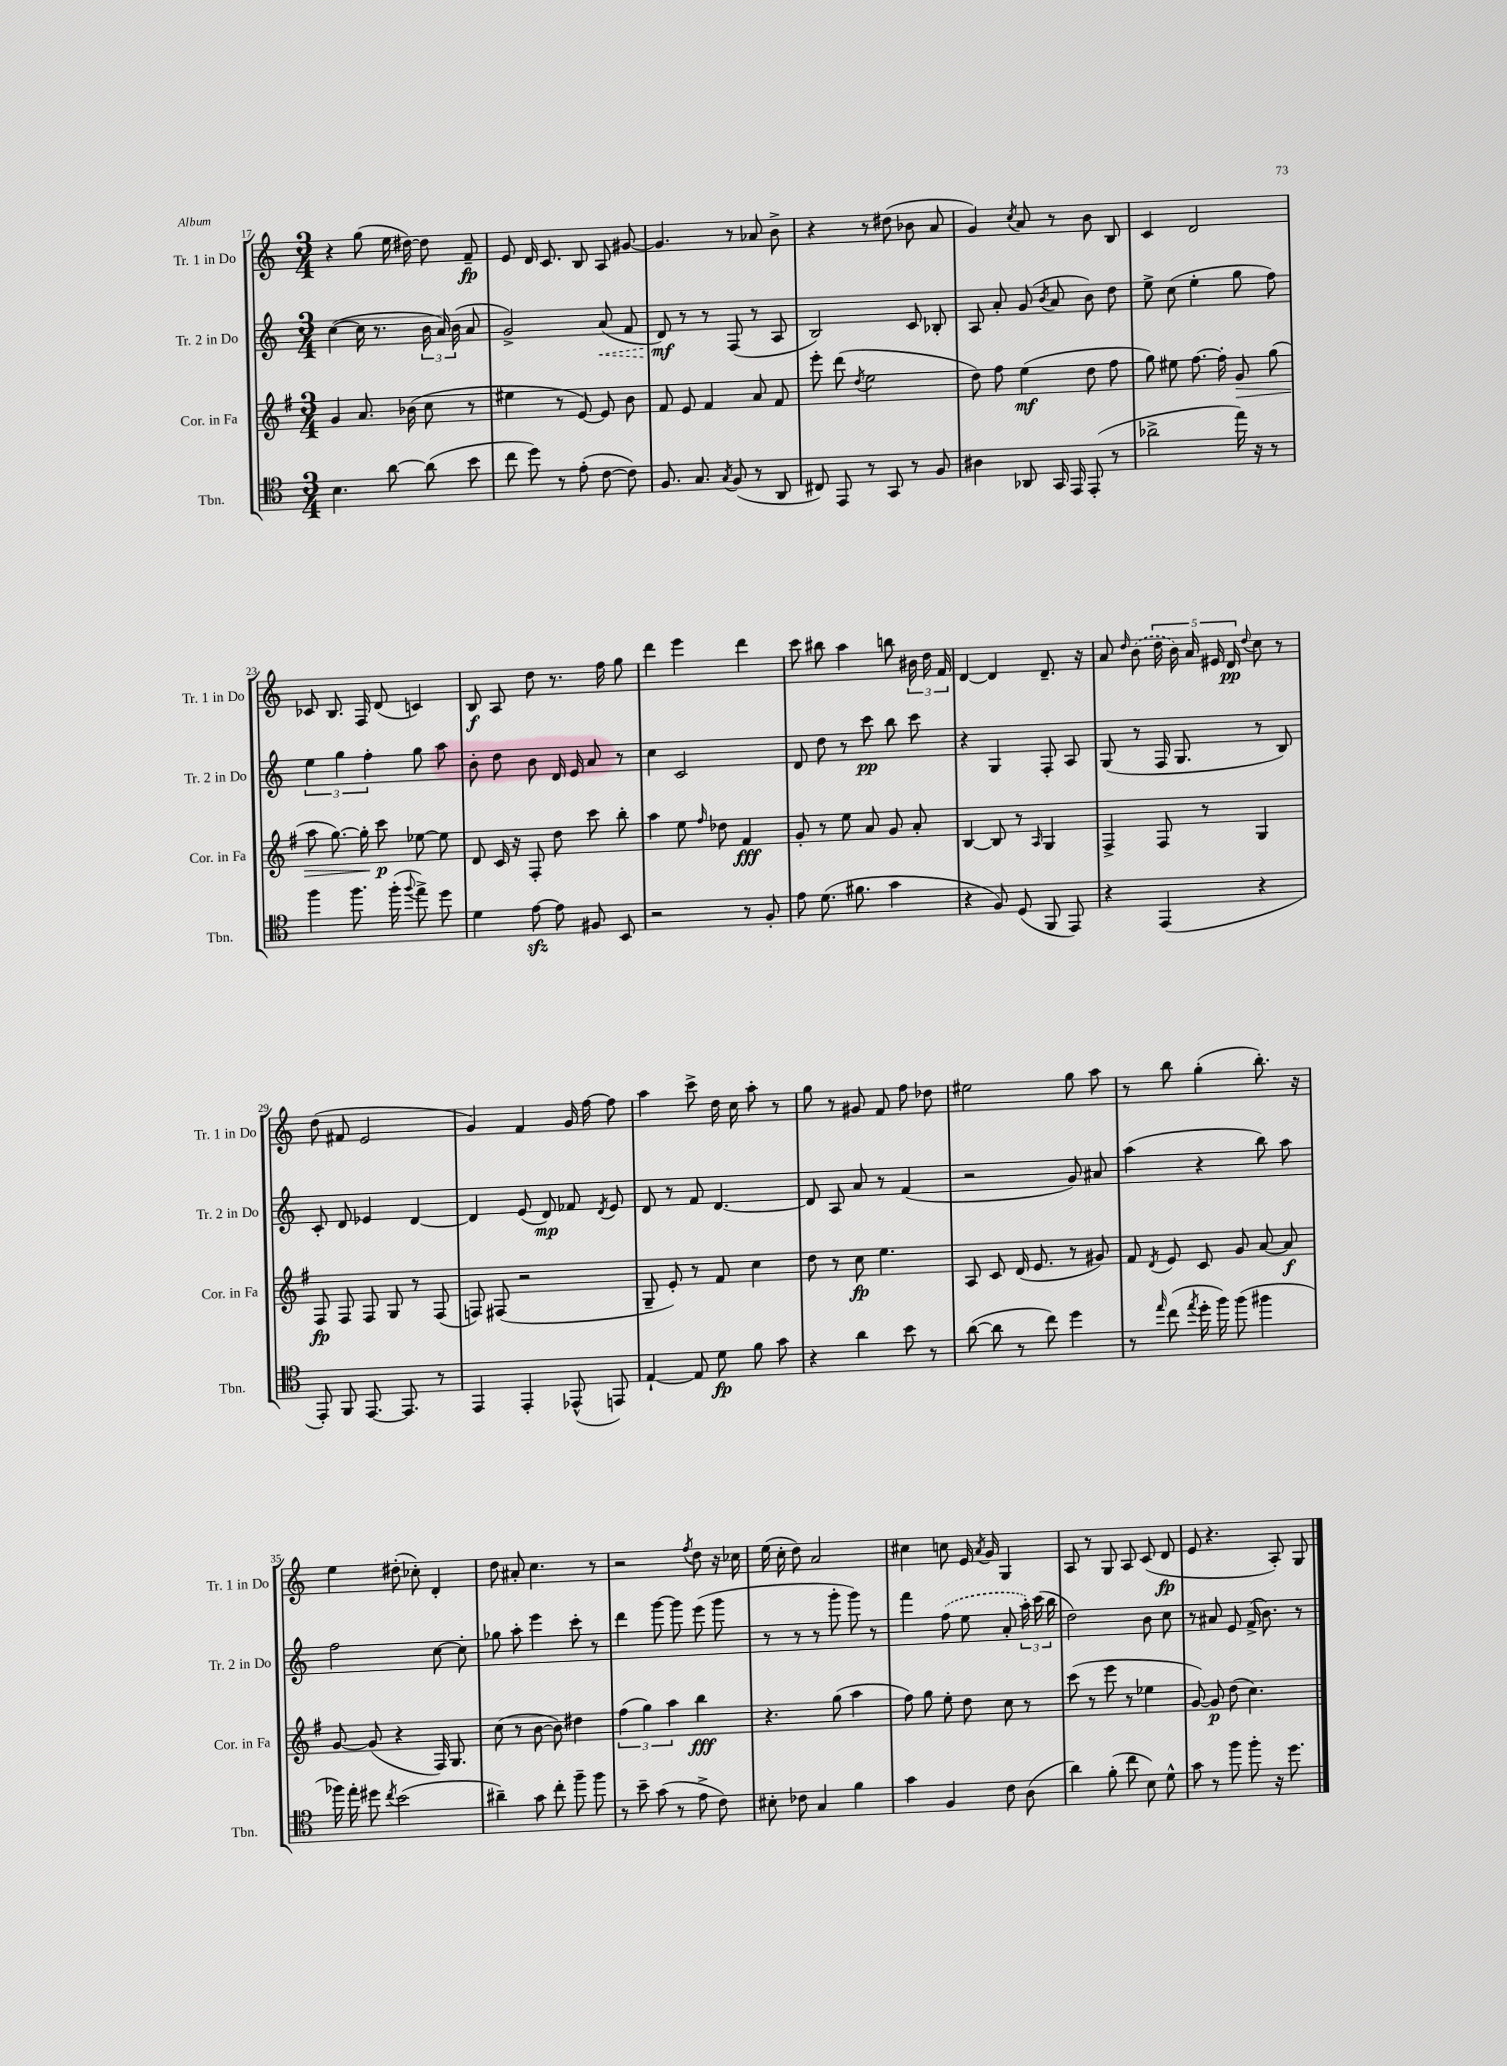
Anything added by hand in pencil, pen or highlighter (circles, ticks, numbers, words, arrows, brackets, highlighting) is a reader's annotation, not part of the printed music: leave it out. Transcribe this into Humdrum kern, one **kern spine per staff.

**kern	**kern	**kern	**kern
*staff4	*staff3	*staff2	*staff1
*clefC4	*clefG2	*clefG2	*clefG2
*k[]	*k[f#]	*k[]	*k[]
*M3/4	*M3/4	*M3/4	*M3/4
4.B	4g	([4cc	4r
.	8.a	16cc]	(8gg
.	.	8.r	.
[8a	.	.	16ee
.	(16b-	.	[16dd#)
(8a]	8cc	24b	8dd#]
.	.	24a)	.
.	.	(24b	.
8b	8r	8a	8f~
=	=	=	=
8cc	4ee#	2g^)	8e
8dd)	.	.	16d
.	.	.	8.c
8r	8r	.	.
(8e'	[8e)	.	8B
[8c	8e]	(8a	8A
8c])	8b	8f	[8g#
=	=	=	=
8.F	8f#	8d)	4.g#]
.	8e	8r	.
8.G	.	.	.
.	4f#	8r	.
8qG	.	.	.
(8F	.	(8F	8r
8r	8a	8r	8a-
8AA	8f#	8A	8b^
=	=	=	=
8C#)	8eee'	2B)	4r
8EE	(8ddd	.	.
.	8qdd	.	.
8r	2ee	.	8r
8GG	.	.	(8dd#
8r	.	8c	8b-
8F	.	8B-'	8a
=	=	=	=
4A#	8dd)	8A	4g)
.	8ff#	8a'	.
.	.	.	8qcc
8AA-	(4ee	(8g	8a
.	.	8qb	.
16GG	.	8a	8r
16EE	.	.	.
(8EE'	8dd	8b)	8b
8r	8ff#	8dd	8B
=	=	=	=
2a-^	8gg)	8ee^	4c
.	8ee#	(8cc	.
.	[8.ff#	4ee'	2d
.	16ff#']	.	.
16ee)	8g	8gg	.
16r	.	.	.
8r	(8gg	8ff)	.
=	=	=	=
4ff	8aa	6ee	8c-
.	[8.gg)	.	8.B
.	.	6gg	.
8.ff	.	.	.
.	16gg']	.	16F
.	.	6ff'	.
.	8ccc	.	(8d
(16ff'	.	.	.
8qqff	.	.	.
8ee^)	[8ee-	8gg	4c)
8dd	8ee-]	8aa	.
=	=	=	=
4d	8d	8b'	8B
.	16c	8dd	8A
.	16r	.	.
[8e	8F#'	8b	8dd
8e]	8dd	16d	8.r
.	.	16e	.
8F#	8ccc	8a	.
.	.	.	16ff
8BB	8bb'	8r	8gg
=	=	=	=
2r	4aa	4cc	4ddd
.	8ee	2c	4eee
.	16qqff#	.	.
.	8dd-	.	.
8r	4f#	.	4ddd
8F'	.	.	.
=	=	=	=
8e	8g'	8d	8ccc
(8.d	8r	8dd	8bb#
.	8ee	8r	4aa
8.f#	.	.	.
.	8a	8ccc	.
4g	8g	8bb	8bb
.	8a'	8ccc	24b#
.	.	.	24dd
.	.	.	24f
=	=	=	=
4r	[4B	4r	[4d
8F)	8B]	4G	4d]
(8D	8r	.	.
.	16qqA	.	.
8FF	4G	8F'	8.d~
8EE)	.	8A	.
.	.	.	16r
=	=	=	=
4r	4F#^	(8G	8a
.	.	.	16qqdd
.	.	8r	(8b
(4EE	8F#	16F	20dd
.	.	.	20b)
.	.	8.G	.
.	.	.	20a
.	8r	.	.
.	.	.	20e#
.	.	.	20d
.	.	.	8qqdd
4r	4G	8r	8cc
.	.	8B)	8r
=	=	=	=
8EE')	8F#	8c'	(8dd
8FF	8F#	8d	8f#
[8.EE	8F#	4e-	2e
.	8G	.	.
8.EE]	.	.	.
.	8r	[4d	.
8r	(8F#	.	.
=	=	=	=
4EE	8F)	4d]	4g)
.	(8F#	.	.
4EE'	2r	(8e	4f
.	.	8d)	.
(8EE-^^	.	8f-	16g
.	.	.	[16ff
.	.	8qd	.
8EE)	.	8e	8ff]
=	=	=	=
[4E`	8G~	8d	4aa
.	8e')	8r	.
8E]	8r	8f	8ccc^
8d	8f#	[4.d	16dd
.	.	.	16cc
8f	4cc	.	8aa'
8g	.	.	8r
=	=	=	=
4r	8dd	8d]	8gg
.	8r	8A	8r
4a	8cc	8a	8g#
.	4.ee	8r	8f
8b	.	(4f	8ff
8r	.	.	8dd-
=	=	=	=
([8a	8A	2r	2ee#
8a]	8c	.	.
8r	(16d	.	.
.	8.e	.	.
8cc)	.	.	.
4dd	8r	8g)	8gg
.	8g#)	8a#	8aa
=	=	=	=
8r	8f#	(4aa	8r
16qqee	8qd	.	.
(8cc	8e	.	8bb
8qee	.	.	.
16dd'	8c	4r	(4gg'
16ff)	.	.	.
(8ff	8g	.	.
4ff#	[8a	8bb)	8.bb')
.	8a]	8aa	.
.	.	.	16r
=	=	=	=
16ff-)	[8g	2ff	4ee
16ee'	.	.	.
8dd#	(8g]	.	.
8qcc	.	.	.
(2b	4r	.	(8dd#'
.	.	.	8cc-')
.	16F#)	[8cc	4d'
.	8.G	.	.
.	.	8cc']	.
=	=	=	=
4a#~)	(8cc	8gg-	8dd
.	8r	8aa'	8a#'
8g	[8b	4eee	4.cc
8cc'	8b])	.	.
8ff~	4dd#	8ccc'	.
8ff	.	8r	8r
=	=	=	=
8r	(6ff#	4ddd	2r
8b~	.	.	.
.	6gg)	.	.
(8g	.	[8ggg	.
.	6aa	.	.
8r	.	8ggg]	.
.	.	.	8qff
8e^	4bb	(8eee	8dd
8c)	.	8ggg	16r
.	.	.	16cc-
=	=	=	=
8B#'	4.r	8r	(16ee
.	.	.	16cc'
8c-	.	8r	8dd)
4G	.	8r	2a
.	(8gg	8ggg'	.
4f	4aa	8ggg)	.
.	.	8r	.
=	=	=	=
4g	8ff#)	4fff	4cc#
.	8gg	.	.
4F	8ee'	(8ff	8cc
.	8dd	8ee	16e
.	.	.	8qa
.	.	.	16g
8c	8cc	8a'	4G
(8A	8r	24aa')	.
.	.	(24ccc	.
.	.	24bb	.
=	=	=	=
4a)	(8ccc	2dd)	8A
.	8r	.	8r
(8f'	8eee	.	8G
8cc	8r	.	8A
8B)	4ee-	8b	(8c
8d^^	.	8cc	8d
=	=	=	=
8g	[8g)	8r	8e
8r	8g]	8a#	4.r
8ff	(8dd	8e	.
8ff'	4.cc)	(16f^	.
.	.	8.b)	.
16r	.	.	8A')
8.dd	.	.	.
.	.	8r	8G
==	==	==	==
*-	*-	*-	*-
